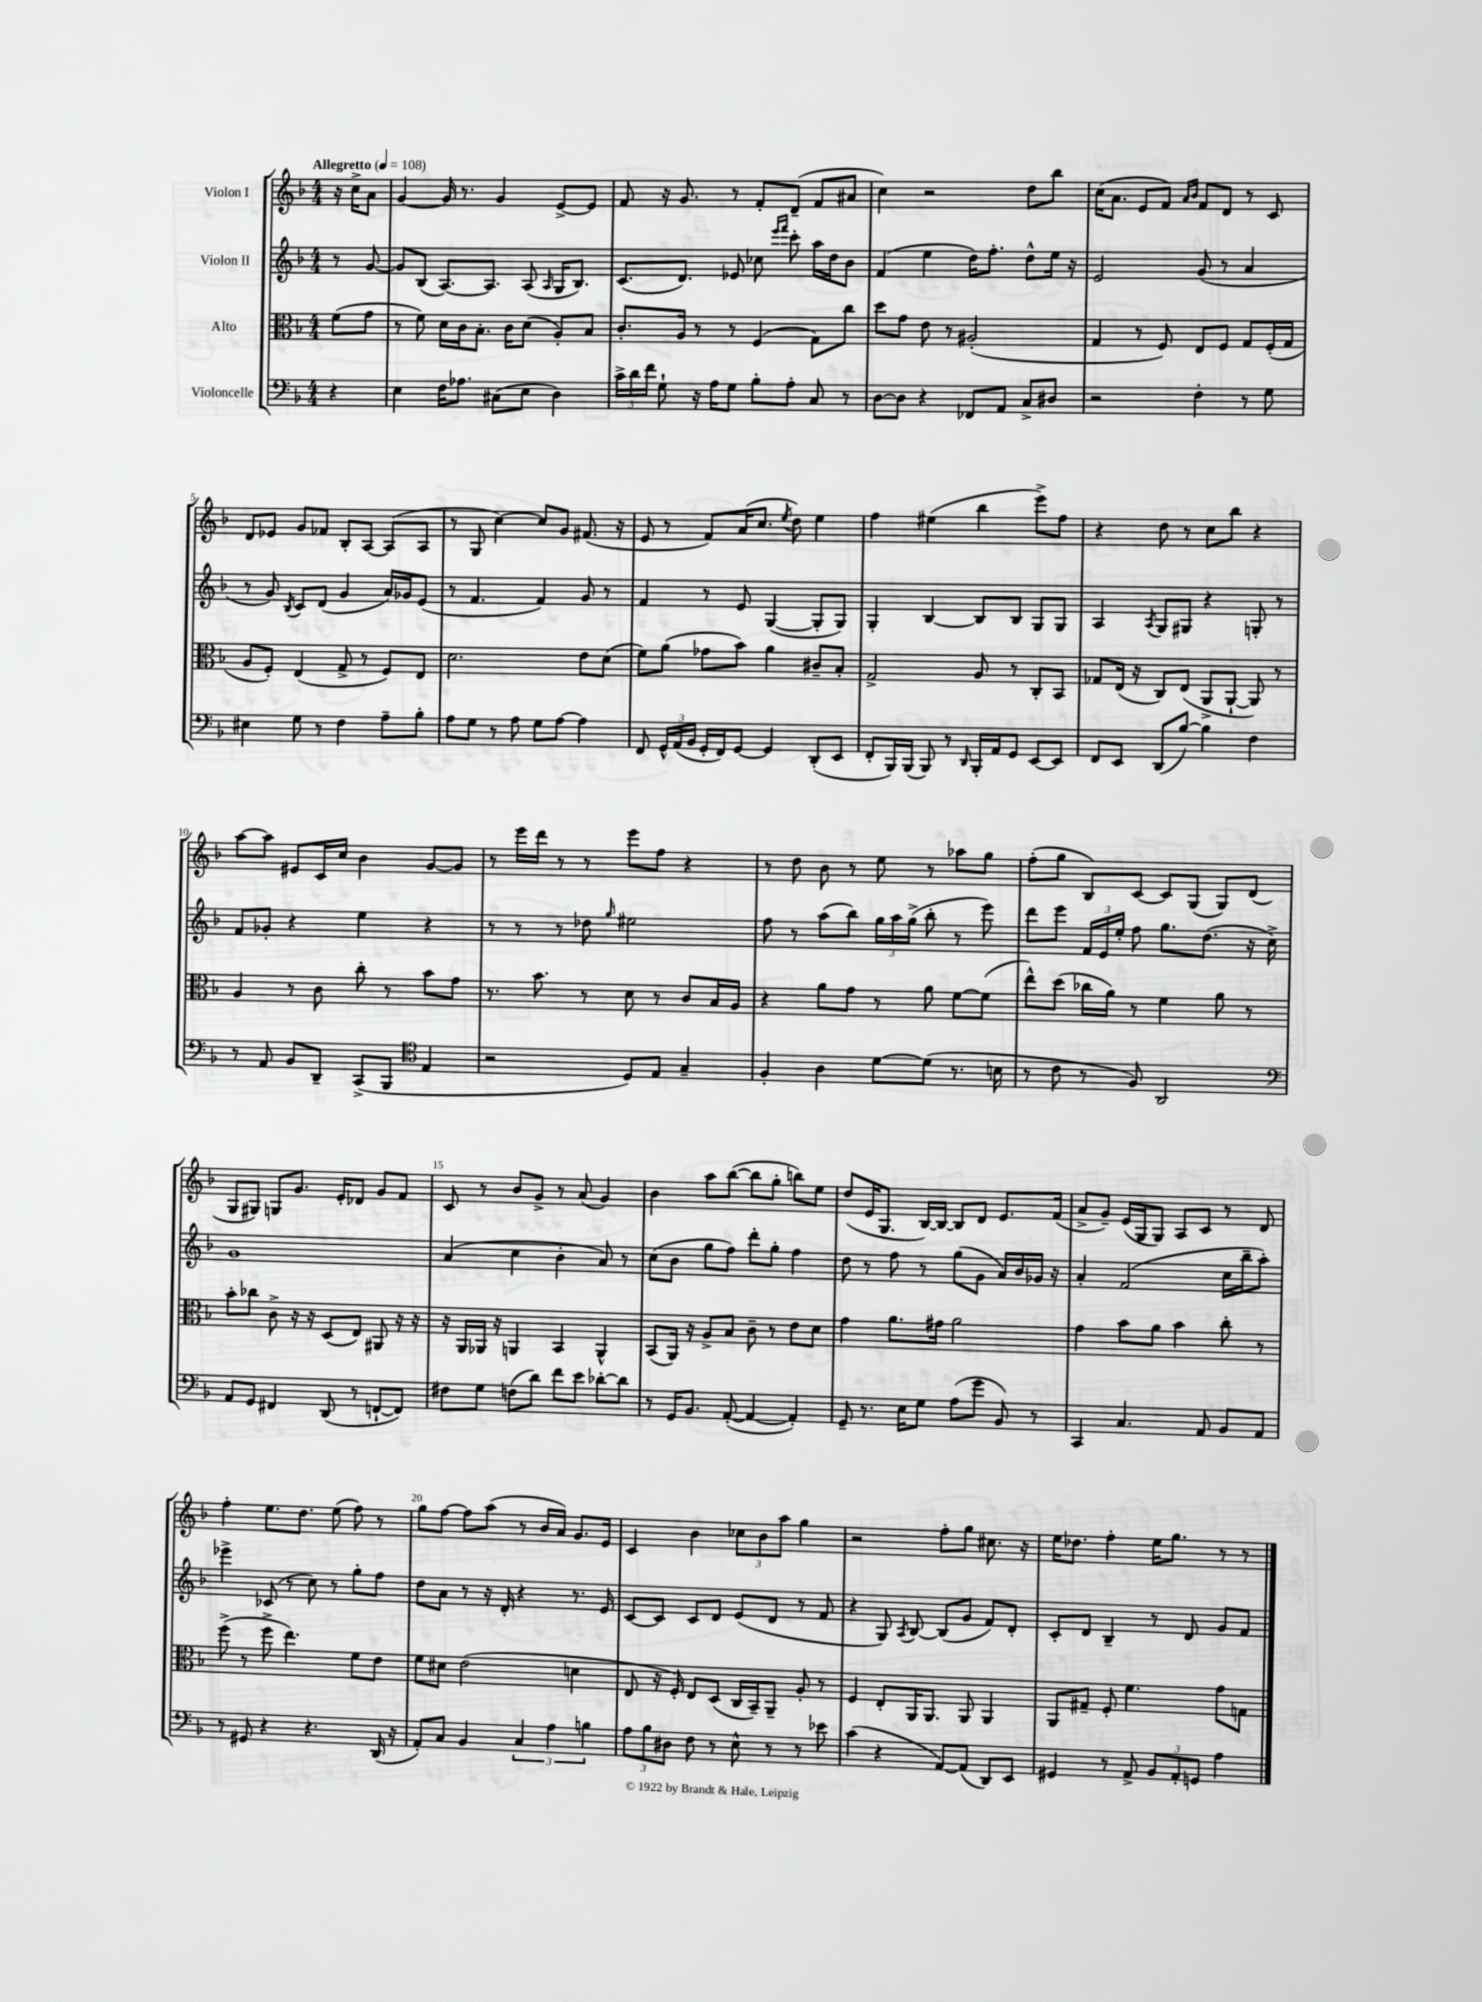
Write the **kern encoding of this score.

**kern	**kern	**kern	**kern
*staff4	*staff3	*staff2	*staff1
*clefF4	*clefC3	*clefG2	*clefG2
*k[b-]	*k[b-]	*k[b-]	*k[b-]
*M4/4	*M4/4	*M4/4	*M4/4
*MM108	*MM108	*MM108	*MM108
4r	(8f	8r	16r
.	.	.	16cc^
.	8g	[8g	8a
=	=	=	=
4E	8r	8g]	[4g
.	8f)	(8B-	.
16F	16d	[8.A)	16g]
8.A-	16c	.	8.r
.	8.B-'	.	.
.	.	8.A]	.
(8C#	.	.	4g
.	16c	.	.
8E	(8d	(8A	.
.	.	16qqA	.
4D)	8A')	16G	[8e^
.	.	8.B-)	.
.	8B-	.	8e]
=	=	=	=
24c^	8.c'	(8.c	8f
24d	.	.	.
24f	.	.	.
8G`	.	.	16r
.	16A	8.d)	8.g
16r	8r	.	.
16A	.	.	.
8G	8r	8e-	8r
8B-'	(4F	8cc-	8f'
.	.	16qqeee	.
.	.	16qqfff	.
8A'	.	8ccc'	(8d~
8C	8G)	16aa	8f
.	.	16dd	.
8r	8cc	8b-	8a#
=	=	=	=
[8D	8dd	(4f	4cc)
8D]	8g	.	.
4r	8e	4ee	2r
.	8r	.	.
8FF-	(2A#'	16dd)	.
.	.	8.ff'	.
8AA	.	.	.
8C^	.	8dd^^	8dd
8D#	.	16ee	8bb-
.	.	16r	.
=	=	=	=
2r	4G	2e	(16cc
.	.	.	8.a
.	8r	.	8e
.	8F)	.	8f)
.	.	.	16qqa
.	.	.	16qqb-
4F'	8E	(8g	8f
.	8F	8r	8d
8r	8G	4a	8r
8G	(16F'	.	8c
.	16G	.	.
=	=	=	=
4E#	8A	8r	8d
.	8F')	8g)	8e-
.	.	8qB-	.
8G	(4E	8c	8g
8r	.	(8d	8f-
4F	8G^	4g	8B-'
.	8r	.	[8A
8A~	8F)	16a)	(8A]
.	.	16g-	.
8B-'	8E	(8e	8A
=	=	=	=
8A	2.d	8r	8r
8G	.	4.f	8G
8r	.	.	[4cc)
8A	.	.	.
8G	.	4f)	8cc]
[8A	.	.	8g
4A]	8e	8g	(8.f#
.	(8d	8r	.
.	.	.	16r
=	=	=	=
8FF	8f)	4f	8e
24GG^^	(8a	.	8r
(24AA	.	.	.
24BB-	.	.	.
16GG'	8g-	8r	8f)
16FF)	.	.	.
[8GG	8b-)	8e	(16a
.	.	.	8.cc
4GG]	4a	([4G	.
.	.	.	8qee
.	.	.	8dd)
(8DD'	8c#~	8G']	4ee
8EE	8B-'	8G)	.
=	=	=	=
8FF'	2G^	4G'	4ff
16BBB-)	.	.	.
(16BBB-	.	.	.
8BBB-)	.	[4B-	(4ee#
8r	.	.	.
16qqDD	.	.	.
16BBB-'	8A	8B-]	4bb-
16AA	.	.	.
8GG	8r	8B-	.
[8EE	8C'	8G	8eee^)
8EE]	8BB-	8G	8ff
=	=	=	=
8FF	8G-	4A	4r
8EE	(16E	.	.
.	16r	.	.
.	.	8qA	.
(8DD	8C)	8G	8dd
[8B-)	(8E	8G#	8r
4B-]	8AA^	4r	8cc
.	[8AA`	.	8bb-
4F	8AA])	8G'	4r
.	8r	8r	.
=	=	=	=
8r	4A	8f	[8aa
8AA	.	8g-'	8aa]
8BB-	8r	4r	8e#
8DD~	8c	.	16c
.	.	.	16cc
(8CC^	8cc'	4ee	4b-
8BBB-	8r	.	.
*clefC4	*	*	*
4E	8b-	4r	[8g
.	8g	.	8g]
=	=	=	=
2r	8.r	8r	8r
.	.	8r	16eee
.	8.b-	.	16ddd
.	.	8r	8r
.	8r	8dd-	8r
.	.	16qqgg	.
8D)	8d	2ee#	8eee
8E	8r	.	8ff
4G~	8c	.	4r
.	16B-	.	.
.	16A	.	.
=	=	=	=
4F'	4r	8ff	8r
.	.	8r	8dd
4A	8a	(8aa	8b-
.	8g	8bb-)	8r
[8d	8r	24gg	8ee
.	.	24aa	.
.	.	(24gg^	.
(8d]	8a	8bb-'	8r
8.r	[8f	8r	8aa-
.	(8f]	8eee)	8gg
16B	.	.	.
=	=	=	=
8r	8ee^^)	8ddd	(8ff'
8c	(8dd	8eee	8gg
8r	16cc-	24f	8B-)
.	.	24e	.
.	16a)	.	.
.	.	24ee'	.
8F)	8r	8ff	[8c
2AA	4f	8.gg	8c]
.	.	.	(8G
.	.	(8.dd	.
.	8a	.	8G)
.	8r	16r	(8d
.	.	16cc^)	.
=	=	=	=
*clefF4	*	*	*
8AA	8b-'	1g	8G
8GG	8cc-	.	8G#)
4FF#	8c^	.	8G
.	16r	.	8.g
.	16r	.	.
(8DD	(8D	.	.
.	.	.	16e'
8r	8E)	.	8d-
[8FF`	8AA#	.	8g
8FF])	16r	.	8f
.	16r	.	.
=	=	=	=
8F#	16r	(4a	8c
.	16AA	.	.
8G	16AA-	.	8r
.	16r	.	.
(8F	4AA	4cc	8b-
8d)	.	.	8g^
8f	4BB-	4b-'	8r
8e	.	.	(8a
[8d-'	4AA^^	8a)	4g)
8d-]	.	8r	.
=	=	=	=
8r	(8BB-	(8cc	4b-
16GG	16AA)	8b-	.
8.BB-	16r	.	.
.	8A^	8gg	8aa
([8AA'	8B-	8ff)	([8bb-
4AA_	8c~	8ddd'	8bb-]
.	8r	8gg'	8gg'
4AA'])	8e	4ff	8bb)
.	8d	.	8ee
=	=	=	=
8GG~	4g	8dd	(8dd
8.r	.	8r	16e
.	.	.	8.G
.	8.a	8ff	.
16E	.	.	.
8G	.	8r	[16B-)
.	16g#	.	16B-_
(8A	2a	(8gg	8B-]
8g	.	8g	8d
8BB-)	.	16a)	8.e
.	.	16b-	.
8r	.	16g-	.
.	.	16r	(16f
=	=	=	=
4CC	4g	4a'	8a^
.	.	.	8g~)
4.C	8b-	(2f	(16e
.	.	.	16G
.	8a	.	8G)
.	4b-	.	8A
8AA	.	.	8c
8BB-	8cc'	16cc	8r
.	.	16bb-~	.
8AA	8r	8aa')	8d
=	=	=	=
8r	(8ff^	4eee-^	4ff'
8GG#	8r	.	.
4r	8ff^	(8c-	8.ee
.	4.ee)	8r	.
.	.	.	8.dd
4.r	.	8cc)	.
.	.	8r	(8ee
.	8f	8gg'	8ff)
(16DD	8e	8ff	8r
16r	.	.	.
=	=	=	=
8AA')	8f	8dd	8gg
8C	8d#	8a	[8ff
4BB-	(2e	8r	8ff]
.	.	16r	(8aa
.	.	16d'	.
6C	.	4r	8r
.	.	.	16b-
6A	.	.	.
.	.	.	16a)
.	4d	8.r	8.g
6B	.	.	.
.	.	16e	16e
=	=	=	=
12A	8E	[8c	4c
12B-	.	.	.
.	16r	8c]	.
12D#	.	.	.
.	16F')	.	.
8F	8E	8c	4b-
8r	(8D	8d	.
8E^^	16C	(8e	12cc-
.	16BB-~)	.	.
.	.	.	12b-
8r	8AA~	8d	.
.	.	.	12aa
8r	8A'	8r	4gg
8e-	8r	8f	.
=	=	=	=
(4c	4F	4r	2r
4r	8E'	8G)	.
.	.	8qA	.
.	16AA	[8B-	.
.	8.AA	.	.
[8AA)	.	(8B-]	8ff'
(8AA]	8AA	8g	8gg
8DD)	4AA	8f)	8.cc#
8EE	.	8d'	.
.	.	.	16r
=	=	=	=
4GG#	8AA	8c'	16ee
.	.	.	8.dd-
.	8G#~	8d	.
8r	8F'	4B-~	4ff'
8AA^	4.f	.	.
12BB-	.	8r	16ee
.	.	.	8.gg
12AA'	.	.	.
.	.	8d	.
12GG	.	.	.
4A	8g	8g	8r
.	8G	8f	8r
==	==	==	==
*-	*-	*-	*-
